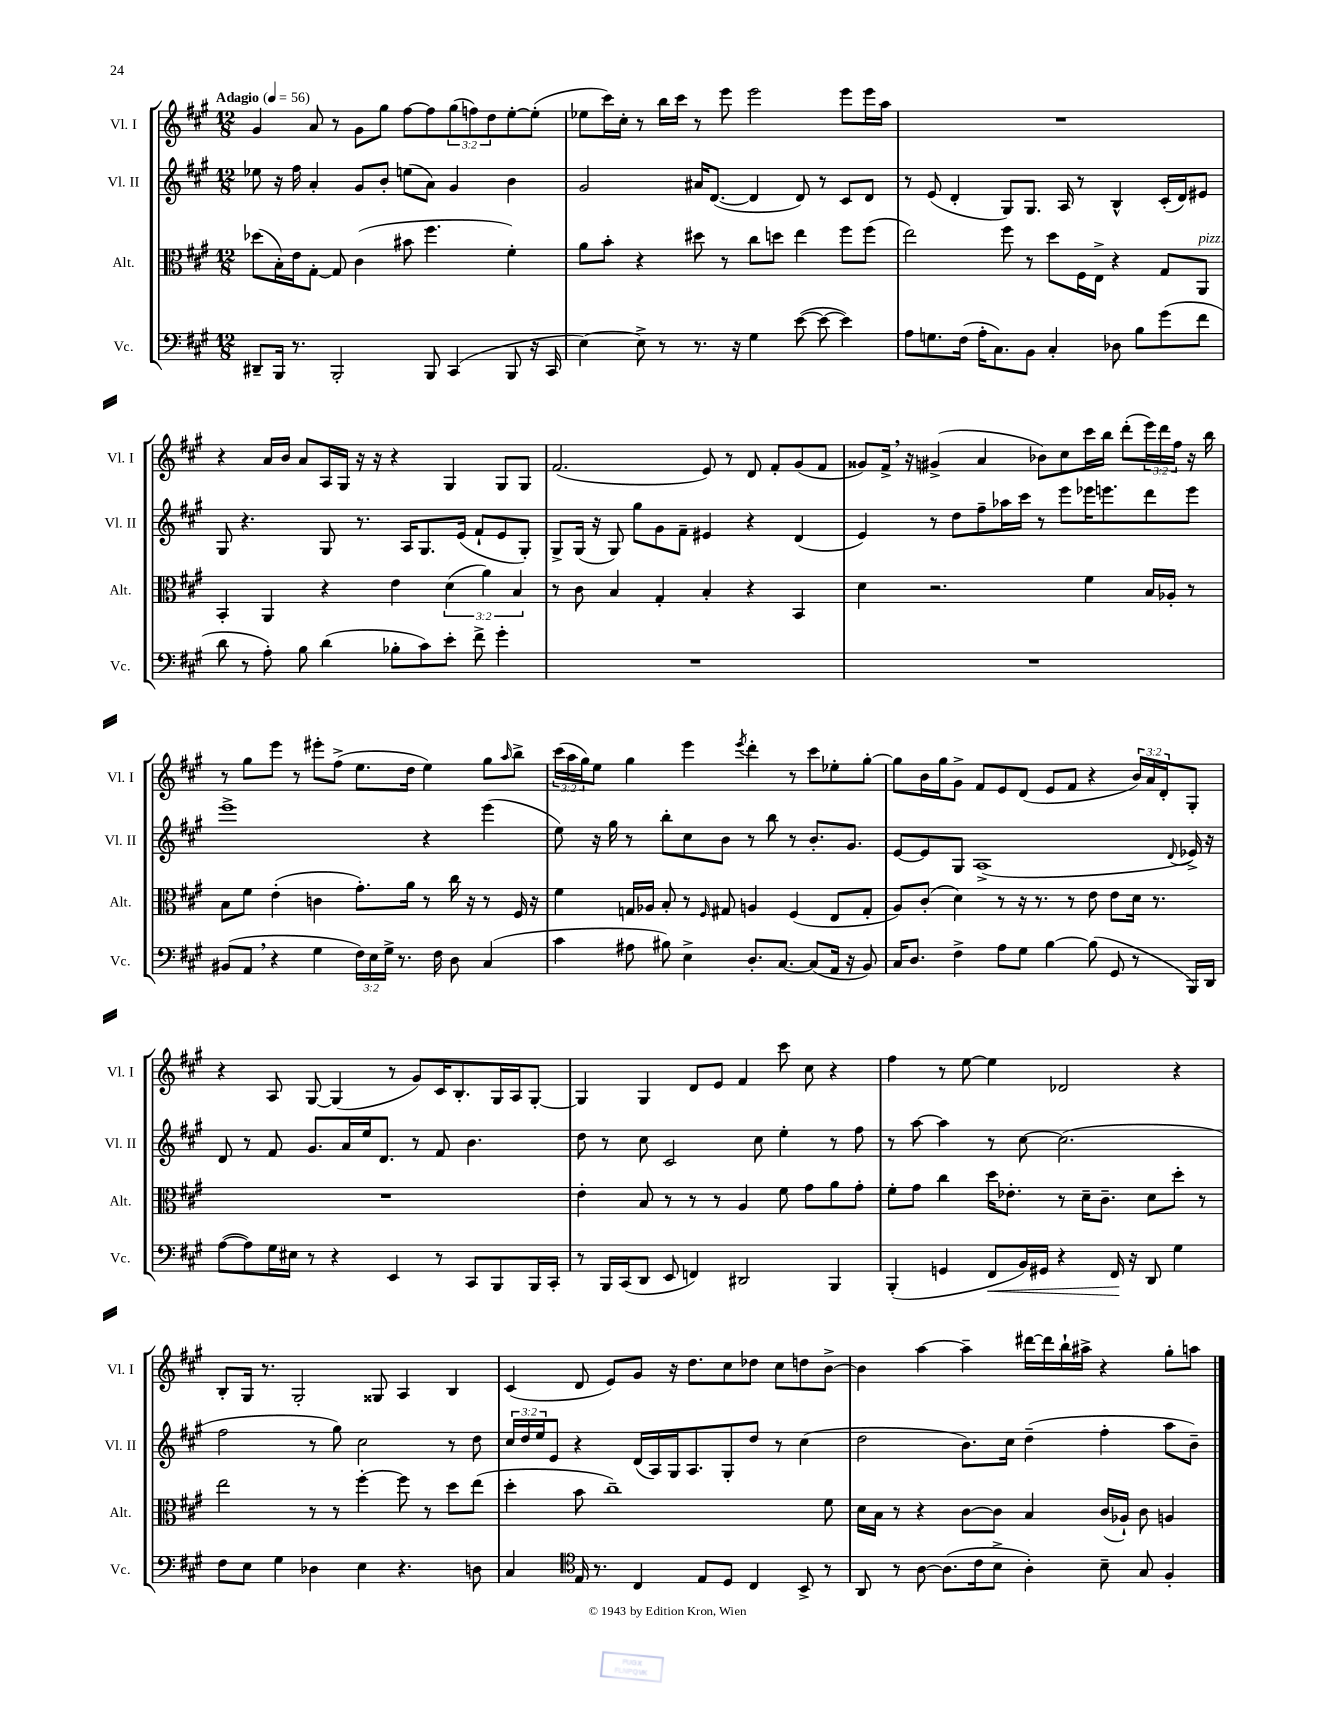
<<
\new StaffGroup <<
\new Staff = "s0" \with { instrumentName = "Vl. I" shortInstrumentName = "Vl. I" } {
    \clef treble \key a \major \numericTimeSignature \time 12/8 \override Staff.TupletNumber.text = #tuplet-number::calc-fraction-text \tempo "Adagio" 4 = 56
    gis'4 a'8 r8 gis'8 gis''8 fis''8~ fis''8 \tuplet 3/2 { gis''8( f''8) d''8 } e''8~-. e''8-.( |
    ees''8 cis'''16) cis''16-. r8 b''16 cis'''16 r8 e'''8 e'''2 e'''8 e'''16 a''16 |
    R1. |
    r4 a'16 b'16 a'8 a16 gis16 r16 r16 r4 gis4 gis8 gis8 |
    fis'2.( e'8) r8 d'8 fis'8-. gis'8( fis'8 |
    gisis'8) fis'16-> \breathe r16 gis'4->( a'4 bes'8) cis''8 cis'''16 b''16 d'''8-.( \tuplet 3/2 { e'''16) d'''16 fis''16 } r16 b''16 |
    r8 gis''8 e'''8 r8 eis'''8-. fis''8->( e''8. d''16 e''4) gis''8 \grace { a''16 } b''8-> |
    \tuplet 3/2 { cis'''16( a''16 gis''16) } e''8 gis''4 e'''4 \acciaccatura { e'''8 } d'''4-. r8 cis'''8 ees''8-. gis''8~-. |
    gis''8 b'16 gis''16 gis'8-> fis'8 e'8 d'8( e'8 fis'8 r4 \tuplet 3/2 { b'16) a'16 d'16-. } gis8-. |
    r4 a8 gis8~ gis4( r8 gis'8) cis'16 b8.-. gis16 a16 gis8~-. |
    gis4 gis4 d'8 e'8 fis'4 cis'''8 cis''8 r4 |
    fis''4 r8 e''8~ e''4 des'2 r4 |
    b8-. gis16 r8. gis2-. gisis8 a4 b4 |
    cis'4( d'8 e'8) gis'8 r16 d''8. cis''8 des''8 cis''8 d''8 b'8~-> |
    b'4 a''4~ a''4-- dis'''16~ dis'''16 b''16-! ais''16-> r4 gis''8-. a''8 \bar "|." |
}
\new Staff = "s1" \with { instrumentName = "Vl. II" shortInstrumentName = "Vl. II" } {
    \clef treble \key a \major \numericTimeSignature \time 12/8 \override Staff.TupletNumber.text = #tuplet-number::calc-fraction-text
    ees''8 r16 fis''16 a'4-. gis'8 b'8-. e''8( a'8) gis'4 b'4 |
    gis'2 ais'16 d'8.~( d'4 d'8) r8 cis'8 d'8 |
    r8 e'8( d'4-. gis8) gis8. a16 r8 b4-^ cis'16-.( d'16) eis'8 |
    gis8 r4. gis8 r8. a16 gis8. e'16( fis'8-! e'8 gis8-.) |
    gis8-> gis16( r16 gis8) gis''8 gis'8 fis'8-- eis'4 r4 d'4( |
    e'4) r8 d''8 fis''8-- aes''16 cis'''16 r8 e'''8 ees'''16 e'''8. d'''8 e'''8 |
    e'''1-> r4 e'''4( |
    e''8) r16 gis''16 r8 b''8-. cis''8 b'8 r8 b''8 r8 b'8.-. gis'8. |
    e'8~ e'8 gis8 a1->( \appoggiatura { d'8 } ees'16->) r16 |
    d'8 r8 fis'8 gis'8. a'16 e''16 d'8. r8 fis'8 b'4. |
    d''8 r8 cis''8 cis'2 cis''8 e''4-. r8 fis''8 |
    r8 a''8~ a''4 r8 cis''8~ cis''2.( |
    fis''2 r8 gis''8) cis''2 r8 d''8 |
    \tuplet 3/2 { cis''16 d''16 e''16 } e'8 r4 d'16( a16) gis16 a8. gis8-. d''8 r8 cis''4( |
    d''2 b'8.) cis''16 d''4--( fis''4-. a''8 b'8--) \bar "|." |
}
\new Staff = "s2" \with { instrumentName = "Alt." shortInstrumentName = "Alt." } {
    \clef alto \key a \major \numericTimeSignature \time 12/8 \override Staff.TupletNumber.text = #tuplet-number::calc-fraction-text
    des''8( b16-.) e'16 gis8~-. gis8 cis'4( bis'8 fis''4. fis'4-.) |
    a'8 b'8-. r4 dis''8 r8 cis''8 d''8 e''4 fis''8 fis''8( |
    e''2) fis''8 r8 d''8 fis16 e16-> r4 gis8 a,8^\markup { \italic "pizz." } |
    b,4-. a,4 r4 e'4 \tuplet 3/2 { d'4( a'4) b4 } |
    r8 cis'8 b4 gis4-. b4-. r4 b,4 |
    d'4 r2. fis'4 b16 aes16-. r8 |
    b8 fis'8 e'4-.( c'4 gis'8.-.) a'16 r8 cis''16 r16 r8 fis16 r16 |
    fis'4 g16 aes16 b8-. r8 \grace { fis16 } gis8 a4 fis4( e8 gis8-. |
    a8) cis'8-.( d'4) r8 r16 r8. r8 e'8 e'8 d'16 r8. |
    R1. |
    e'4-. b8 r8 r8 r8 a4 fis'8 gis'8 a'8 gis'8-. |
    fis'8-. gis'8 cis''4 d''16 ees'8.-. r8 d'16-- cis'8.-- d'8 d''8-. r8 |
    e''2 r8 r8 fis''4~-. fis''8 r8 d''8 e''8( |
    d''4-. b'8 cis''1--) fis'8 |
    d'16 b16 r8 r4 cis'8~ cis'8 b4 cis'16( aes16-!) cis'8 a4 \bar "|." |
}
\new Staff = "s3" \with { instrumentName = "Vc." shortInstrumentName = "Vc." } {
    \clef bass \key a \major \numericTimeSignature \time 12/8 \override Staff.TupletNumber.text = #tuplet-number::calc-fraction-text
    dis,8-- b,,16 r8. b,,2-. b,,8 cis,4( b,,8 r16 cis,16 |
    e4~) e8-> r8 r8. r16 gis4 e'8~( e'8~ e'4) |
    a8 g8. fis16( a16-. cis8.) b,8 cis4-. des8 b8 gis'8( fis'8 |
    d'8 r8 a8-.) b8 d'4( bes8-. cis'8) e'8-. fis'8-> gis'4-. |
    R1. |
    R1. |
    bis,8( a,8 \breathe r4 gis4 \tuplet 3/2 { fis16) e16 gis16-> } r8. fis16 d8 cis4( |
    cis'4 ais8 bis8) e4-> d8.-. cis8.~ cis8( a,16 r16 b,8) |
    cis16 d8. fis4-> a8 gis8 b4~ b8( gis,8 r8 b,,16) d,16 |
    a8~( a8) gis16 eis16 r8 r4 e,4 r8 cis,8 b,,8 b,,16 cis,16-. |
    r8 b,,16 cis,16( d,8 e,8 f,4) dis,2 b,,4 |
    b,,4-.( g,4 fis,8\< b,16) gis,16 r4 fis,16\! r16 d,8 gis4 |
    fis8 e8 gis4 des4 e4 r4. d8 |
    cis4 \clef tenor e16 r8. cis4 e8 d8 cis4 b,8-> r8 |
    a,8 r8 a8~ a8.( cis'16 b8-> a4-.) b8-- gis8 fis4-. \bar "|." |
}
>>
>>
\layout { \context { \Score \remove "Bar_number_engraver" } }
